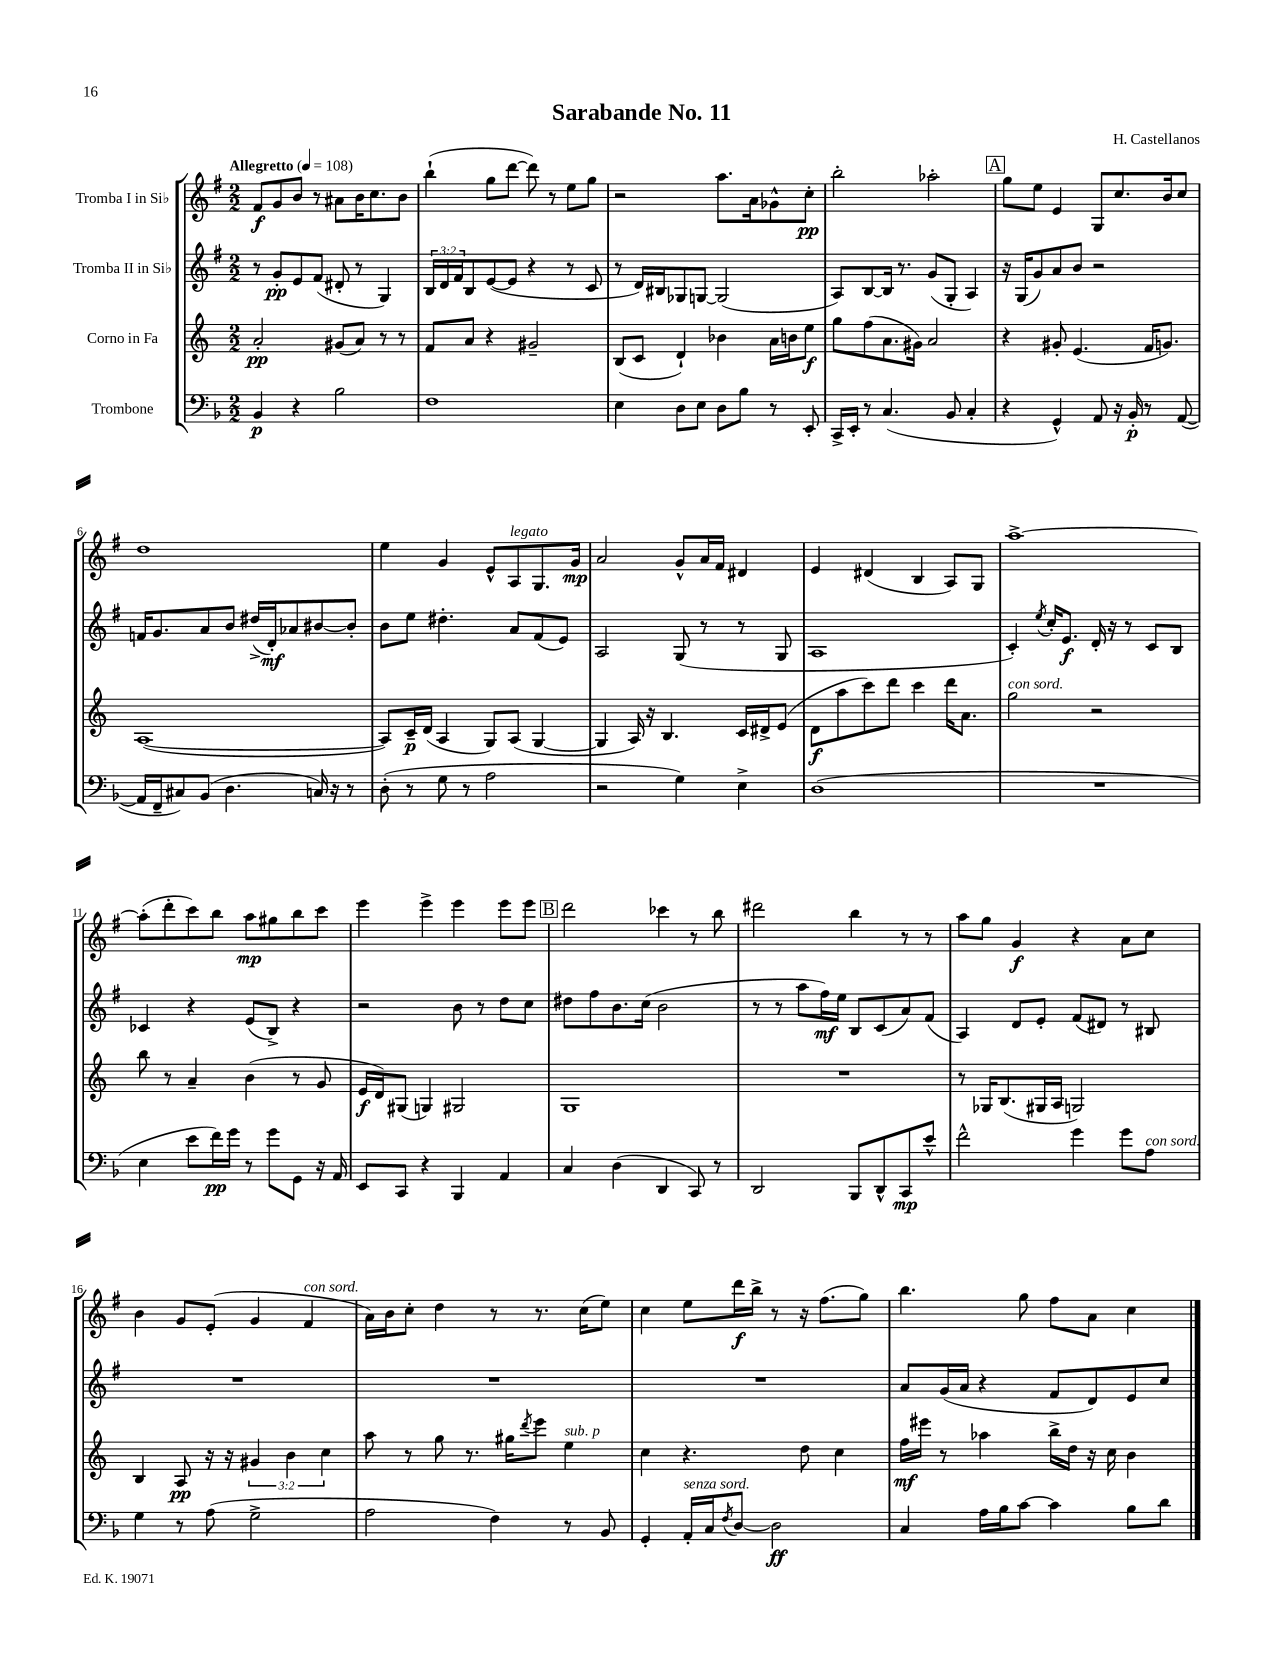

**kern	**kern	**kern	**kern
*staff4	*staff3	*staff2	*staff1
*clefF4	*clefG2	*clefG2	*clefG2
*k[b-]	*k[]	*k[f#]	*k[f#]
*M2/2	*M2/2	*M2/2	*M2/2
*MM108	*MM108	*MM108	*MM108
4BB-	2a'	8r	8f#
.	.	8g'	8g
4r	.	8e	8b
.	.	(8f#	8r
2B-	(8g#	8d#'	8a#
.	8a)	8r	16b
.	.	.	8.cc
.	8r	4G)	.
.	8r	.	8b
=	=	=	=
1F	8f	24B	(4bb`
.	.	24d	.
.	.	24f#	.
.	8a	8B	.
.	4r	([8e	8gg
.	.	8e]	[8ddd
.	2g#~	4r	8ddd])
.	.	.	8r
.	.	8r	8ee
.	.	8c	8gg
=	=	=	=
4E	(8B	8r	2r
.	8c	16d)	.
.	.	16B#	.
8D	4d`)	8G-	.
8E	.	[8G	.
8D	4b-	(2G]	8.aa
8B-	.	.	.
.	.	.	16a
8r	16a	.	8g-^^
.	16b	.	.
8EE'	8ee	.	8cc'
=	=	=	=
16CC^	8gg	8A)	2bb'
16EE'	.	.	.
8r	(8ff	[8B	.
(4.C	8.a	16B]	.
.	.	8.r	.
.	16g#)	.	.
.	2a	(8g	2aa-'
8BB-	.	8G'	.
4C'	.	4A)	.
=	=	=	=
4r	4r	16r	8gg
.	.	(16G	.
.	.	8g)	8ee
4GG^^)	8g#'	8a	4e
.	(4.e	8b	.
8AA	.	2r	8G
16r	.	.	8.cc
16BB-'	.	.	.
8r	16f	.	.
.	8.g)	.	16b
([8AA	.	.	8cc
=	=	=	=
16AA]	([1A	16f	1dd
16FF~	.	8.g	.
8C#)	.	.	.
(8BB-	.	8a	.
4.D	.	8b	.
.	.	(16dd#^	.
.	.	16d')	.
.	.	8a-	.
16C)	.	[8b#	.
16r	.	.	.
8r	.	8b#']	.
=	=	=	=
(8D'	8A])	8b	4ee
8r	16c~	8ee	.
.	(16d	.	.
8G	4A	4.dd#'	4g
8r	.	.	.
2A	8G)	.	8e^^
.	(8A	8a	8A
.	[4G	(8f#	8.G
.	.	8e)	.
.	.	.	16g
=	=	=	=
2r	4G]	2A	2a
.	16A)	.	.
.	16r	.	.
.	4.B	.	.
4G)	.	(8G	8g^^
.	.	8r	16a
.	.	.	16f#
4E^	16c	8r	4d#
.	16d#^	.	.
.	(8e	8G	.
=	=	=	=
(1D	8d	1A	4e
.	8aa	.	.
.	8ccc)	.	(4d#
.	8ddd	.	.
.	4ccc	.	4B
.	16ddd	.	8A)
.	8.a	.	.
.	.	.	8G
=	=	=	=
1r	2gg	4c')	[1aa^
.	.	8qee	.
.	.	16cc'	.
.	.	8.e	.
.	2r	16d'	.
.	.	16r	.
.	.	8r	.
.	.	8c	.
.	.	8B	.
=	=	=	=
4E	8bb	4c-	(8aa']
.	8r	.	8ddd'
8e	4a~	4r	8ccc)
16f)	.	.	8bb
16g	.	.	.
8r	(4b	(8e	8aa
8g	.	8B^)	8gg#
8GG	8r	4r	8bb
16r	8g	.	8ccc
16AA	.	.	.
=	=	=	=
8EE	16e	2r	4eee
.	16d)	.	.
8CC	(8G#	.	.
4r	4G)	.	4eee^
4BBB-	2G#	8b	4eee
.	.	8r	.
4AA	.	8dd	8eee
.	.	8cc	8eee
=	=	=	=
4C	1G	8dd#	2ddd
.	.	8ff#	.
(4D	.	8.b	.
.	.	(16cc	.
4DD	.	2b	4ccc-
8CC)	.	.	8r
8r	.	.	8bb
=	=	=	=
2DD	1r	8r	2ddd#
.	.	8r	.
.	.	8aa	.
.	.	16ff#)	.
.	.	16ee	.
8BBB-	.	8B	4bb
8DD^^	.	(8c	.
8CC	.	8a)	8r
8e^^	.	(8f#	8r
=	=	=	=
2f^^	8r	4A)	8aa
.	16G-	.	8gg
.	(8.B	.	.
.	.	8d	4g
.	16G#	8e'	.
.	16A	.	.
4g	2G)	(8f#	4r
.	.	8d#)	.
8g	.	8r	8a
8A	.	8B#	8cc
=	=	=	=
4G	4B	1r	4b
8r	8A	.	8g
(8A	16r	.	(8e'
.	16r	.	.
2G^	6g#	.	4g
.	6b	.	.
.	.	.	4f#
.	6cc	.	.
=	=	=	=
2A	8aa	1r	16a)
.	.	.	16b
.	8r	.	8cc'
.	8gg	.	4dd
.	8.r	.	.
4F)	.	.	8r
.	16gg#	.	.
.	8qddd	.	.
.	8eee	.	8.r
8r	4ee	.	.
.	.	.	(16cc
8BB-	.	.	8ee)
=	=	=	=
4GG'	4cc	1r	4cc
16AA'	4.r	.	8ee
16C	.	.	.
8qF	.	.	.
[8D	.	.	16ddd
.	.	.	16bb^
2D]	.	.	8r
.	8dd	.	16r
.	.	.	(8.ff#
.	4cc	.	.
.	.	.	8gg)
=	=	=	=
4C	16ff	8a	4.bb
.	16eee#	.	.
.	8r	(16g	.
.	.	16a	.
16A	4aa-	4r	.
16B-	.	.	.
[8c	.	.	8gg
4c]	16bb^	8f#	8ff#
.	16dd	.	.
.	16r	8d)	8a
.	16cc	.	.
8B-	4b	8e	4cc
8d	.	8cc	.
==	==	==	==
*-	*-	*-	*-
